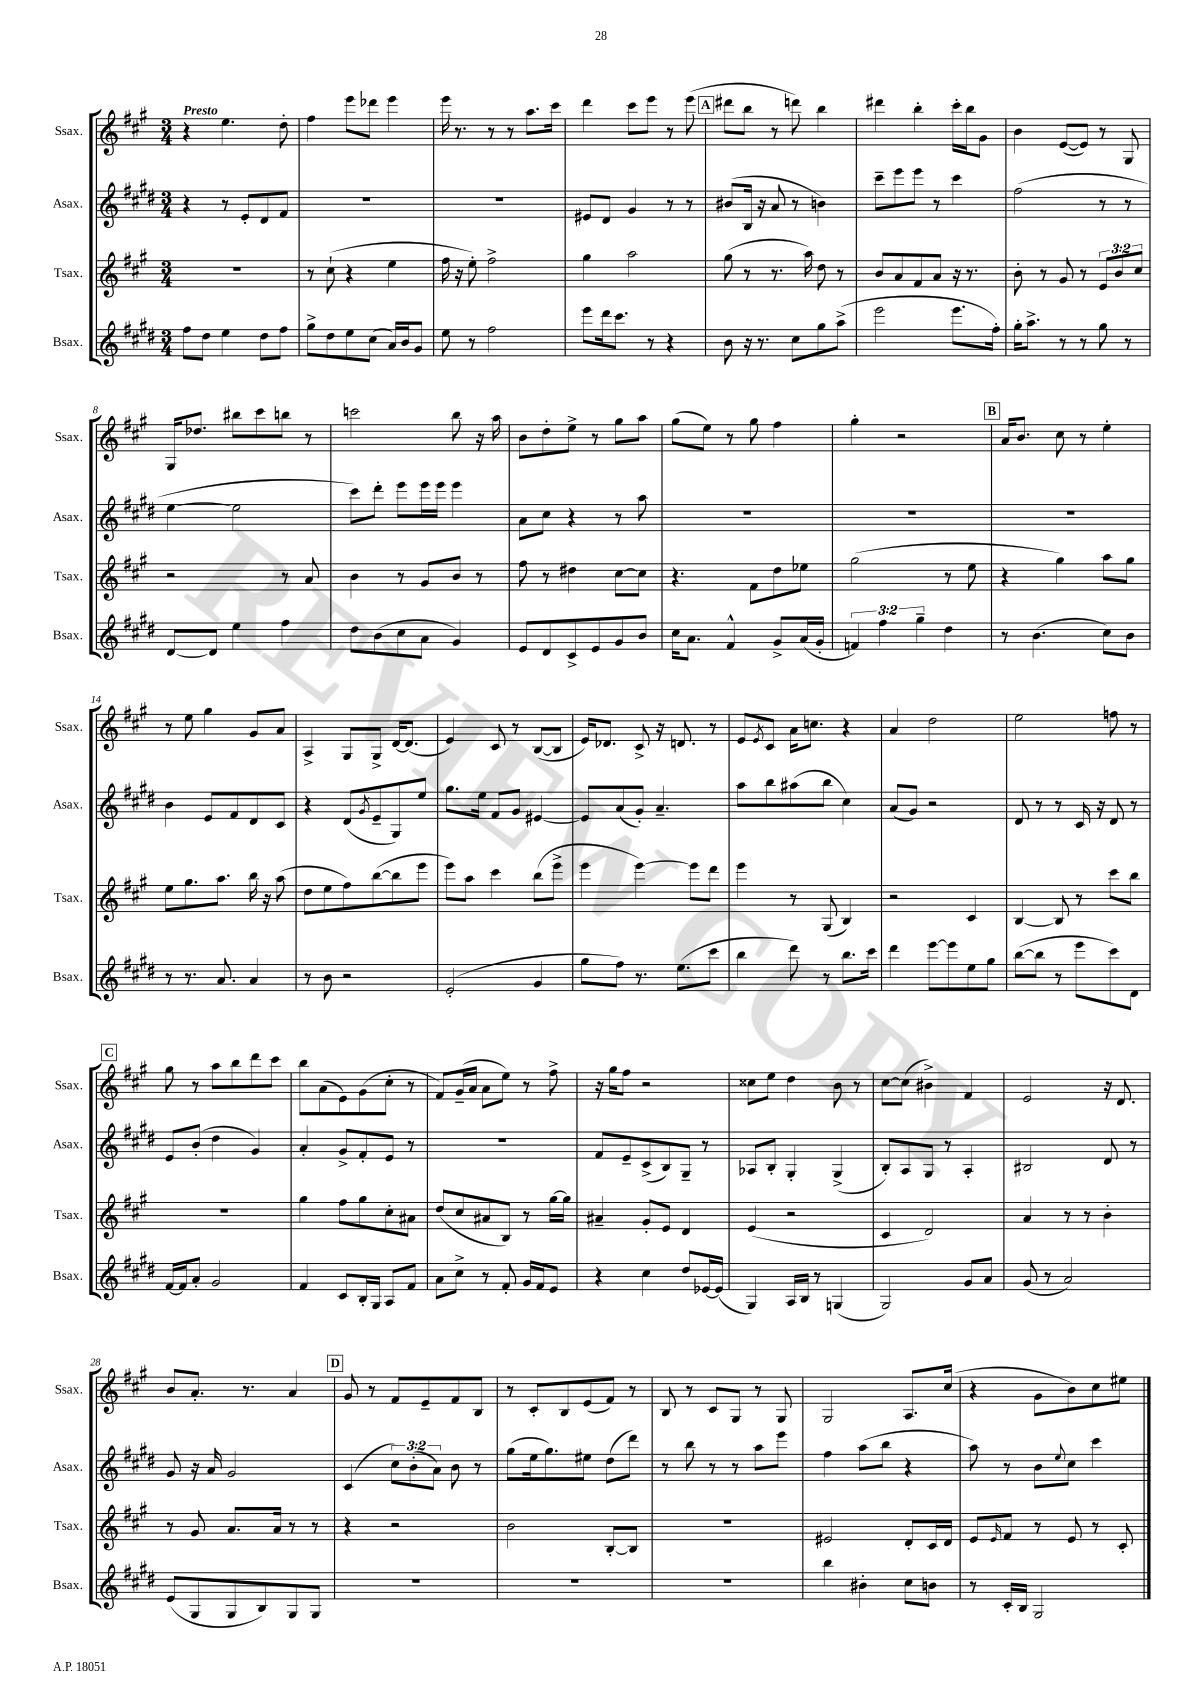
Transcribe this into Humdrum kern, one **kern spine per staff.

**kern	**kern	**kern	**kern
*staff4	*staff3	*staff2	*staff1
*clefG2	*clefG2	*clefG2	*clefG2
*k[f#c#g#d#]	*k[f#c#g#]	*k[f#c#g#d#]	*k[f#c#g#]
*M3/4	*M3/4	*M3/4	*M3/4
8ff#\L	2.r	4r	4r
8dd#\J	.	.	.
4ee\	.	8r	4.ee\
.	.	8e'/L	.
8dd#\L	.	8d#/	.
8ff#\J	.	8f#/J	8dd'\
=	=	=	=
8gg#^\L	8r	2.r	4ff#\
8dd#\	(8cc#`\	.	.
8ee\	4r	.	8eee\L
(8cc#\J	.	.	8ddd-\J
16a/LL)	4ee\	.	4eee\
16b/J	.	.	.
8g#/J	.	.	.
=	=	=	=
8ee\	16ff#\	2.r	16eee\
.	16r	.	8.r
8r	8ee'\)	.	.
2ff#\	2ff#^\	.	8r
.	.	.	8r
.	.	.	8.aa\L
.	.	.	16ccc#\Jk
=	=	=	=
8eee\L	4gg#\	8e#/L	4ddd\
16ddd#\k	.	8d#/J	.
8.ccc#\J	.	.	.
.	2aa\	4g#/	8ccc#\L
8r	.	.	8eee\J
4r	.	8r	8r
.	.	8r	(8eee\
=	=	=	=
8b\	(8gg#\	(8b#/L	8ddd#\L
16r	8r	16B/Jk	8bb\J
8.r	.	16r	.
.	8.r	8a/	8r
8cc#\L	.	8r	8ddd\)
.	16aa\)	.	.
8gg#\	8dd\	4b\)	4bb\
(8aa^\J	8r	.	.
=	=	=	=
2eee\	8b/L	8ccc#~\L	4ddd#\
.	8a/	8eee\	.
.	8f#/	8eee\J	4bb'\
.	8a/J	8r	.
8.eee\L	16r	4ccc#\	16ccc#'\LL
.	8.r	.	16bb\J
.	.	.	8g#\J
16ff#'\Jk)	.	.	.
=	=	=	=
16gg#'\LK	8b'\	(2ff#\	4b\
8.aa^\J	.	.	.
.	8r	.	.
8r	8g#/	.	([8e/L
8r	8r	.	8e/]J)
8gg#\	12e/L	8r	8r
.	12b/	.	.
8r	.	8r	8G#/
.	12cc#/J	.	.
=	=	=	=
[8d#/L	2r	[4ee\	16G#/LK
.	.	.	8.dd-/J
8d#/]J	.	.	.
4ee\	.	2ee\]	8bb#\L
.	.	.	8ccc#\
4ff#\	8r	.	8bb\J
.	8a/	.	8r
=	=	=	=
8dd#\L	4b\	8ccc#\L)	2ccc\
(8b\	.	8ddd#'\J	.
8cc#\	8r	8eee\L	.
8a\J	8g#/L	16eee\L	.
.	.	16eee\JJ	.
4g#/)	8b/J	4eee\	8bb\
.	8r	.	16r
.	.	.	16aa\
=	=	=	=
8e/L	8ff#\	8a\L	8b\L
8d#/	8r	8cc#\J	8dd'\
8c#^/	4dd#\	4r	8ee^\J
8e/	.	.	8r
8g#/	[8cc#\L	8r	8gg#\L
8b/J	8cc#\]J	8aa\	8aa\J
=	=	=	=
16cc#\LK	4.r	2.r	(8gg#\L
8.a\J	.	.	.
.	.	.	8ee\J)
4f#^^/	.	.	8r
.	8f#\L	.	8gg#\
8g#^/L	8dd\	.	4ff#\
(16a/L	8ee-\J	.	.
16g#'/JJ	.	.	.
=	=	=	=
6f/)	(2gg#\	2.r	4gg#'\
6ff#\	.	.	.
.	.	.	2r
6gg#~\	.	.	.
4dd#\	8r	.	.
.	8ee\	.	.
=	=	=	=
8r	4r	2.r	16a/LK
.	.	.	8.b/J
(4.b\	.	.	.
.	4gg#\)	.	8cc#\
.	.	.	8r
8cc#\L)	8aa\L	.	4ee'\
8b\J	8gg#\J	.	.
=	=	=	=
8r	8ee\L	4b\	8r
8.r	8.gg#\	.	8ee\
.	.	8e/L	4gg#\
8.a/	8.aa\J	.	.
.	.	8f#/	.
4a/	16bb\	8d#/	8g#/L
.	16r	.	.
.	(8aa\	8c#/J	8a/J
=	=	=	=
8r	8dd\L	4r	4A^/
8b\	8ee\	.	.
2r	8ff#\)	(8d#/L	8G#/L
.	.	8qg#/	.
.	([8bb\	8e~/	8G#^/J
.	8bb\]	8G#/)	[16d/LK
.	.	.	(8.d/]J
.	8eee\J	8ee/J	.
=	=	=	=
(2e'/	8eee\L)	8.gg#\L	4e/)
.	8aa\J	.	.
.	.	16ee\Jk	.
.	4ccc#\	8f#/L	8c#/
.	.	8g#/J	8r
4g#/	(8bb\L	[4e#/	([8B/L
.	8eee^\J	.	8B/]J
=	=	=	=
8gg#\L	4eee\	8e#/]L	16e/LK)
.	.	.	8.d-/J
8ff#\J)	.	(8a/	.
8.r	[4eee\)	8g#'/J)	8c#^/
.	.	4.a~/	16r
(8.ee\L	.	.	8.d/
.	8eee\]L	.	.
8ccc#\J	8ddd\J	.	8r
=	=	=	=
4bb\	4eee\	8aa\L	8e/L
.	.	.	8qe/
.	.	8bb\	8c#/J
8ddd#\)	8r	(8aa#\	16a\LK
.	.	.	8.cc\J
8r	(8G#/	8bb\J	.
8.bb\L	4B/)	4cc#\)	4r
16ccc#\Jk	.	.	.
=	=	=	=
4ddd#\	2r	(8a/L	4a/
.	.	8g#/J)	.
[8eee\L	.	2r	2dd\
8eee\]	.	.	.
8ee\	4c#/	.	.
8gg#\J	.	.	.
=	=	=	=
([8bb\L	[4B/	8d#/	2ee\
8bb\]J	.	8r	.
8r	8B/]	8r	.
8eee\L	8r	16c#/	.
.	.	16r	.
8ccc#\)	8ccc#\L	8d#/	8ff\
8d#\J	8bb\J	8r	8r
=	=	=	=
[16f#/LL	2.r	8e/L	8gg#\
16f#/]J	.	.	.
8a'/J	.	(8b'/J	8r
2g#/	.	4dd#\	8aa\L
.	.	.	8bb\
.	.	4g#/)	8ddd\
.	.	.	8ccc#\J
=	=	=	=
4f#/	4gg#\	4a'/	8bb\L
.	.	.	(8a\
8c#/L	8ff#\L	8g#^/L	8e\)
16B'/L	8gg#\	8f#'/	(8g#\
16G#/JJ	.	.	.
8A/L	8cc#'\	8e/J	8cc#'\J
8f#/J	8a#\J	8r	8r
=	=	=	=
8a\L	(8dd/L	2.r	8f#/L)
8cc#^\J	8cc#/	.	(16g#~/L
.	.	.	16a/JJ
8r	8a#/	.	8a\L
8f#'/	8B/J)	.	8ee\J)
16g#/LL	8r	.	8r
16f#/J	.	.	.
8e/J	[16gg#\LL	.	8ff#^\
.	16gg#\]JJ	.	.
=	=	=	=
4r	4a#~/	8f#/L	16r
.	.	.	16gg#\LK
.	.	8e~/	8ff#\J
4cc#\	8g#'/L	(8c#^/	2r
.	8e/J	8B/)	.
8dd#/L	4d/	8G#~/J	.
[16e-/L	.	8r	.
(16e-/]JJ	.	.	.
=	=	=	=
4G#/)	(4e/	8A-/L	8cc##\L
.	.	8B'/J	8ee\J
16A/LL	2r	4G#'/	4dd\
16B/JJ	.	.	.
8r	.	.	.
(4G/	.	(4G#^/	8b\
.	.	.	8r
=	=	=	=
2G#/)	4c#/	8B'/L)	[8cc#\L
.	.	8A/	(8cc#\]J
.	2d/)	8G#/J	4b#^\)
.	.	8r	.
8g#/L	.	4A'/	4f#/
8a/J	.	.	.
=	=	=	=
(8g#/	4a/	2B#/	2e/
8r	.	.	.
2a/)	8r	.	.
.	8r	.	.
.	4b'\	8d#/	16r
.	.	.	8.d/
.	.	8r	.
=	=	=	=
(8e/L	8r	8g#/	8b/L
8G#/	8g#/	16r	8.a'/J
.	.	16a/	.
8G#/	8.a/L	2g#/	.
.	.	.	8.r
8B/)	.	.	.
.	16a/Jk	.	.
8G#/	8r	.	4a/
8G#/J	8r	.	.
=	=	=	=
2.r	4r	(4c#/	8g#/
.	.	.	8r
.	2r	12cc#\L)	8f#/L
.	.	(12b'\	.
.	.	.	8e~/
.	.	12a\J)	.
.	.	8b\	8f#/
.	.	8r	8B/J
=	=	=	=
2.r	2b\	(8gg#\L	8r
.	.	16ee\k	8c#'/L
.	.	8.gg#\)	.
.	.	.	8B/
.	.	8ee#\J	(8e/
.	[8B'/L	(8dd#\L	8f#/J)
.	8B/]J	8ddd#\J)	8r
=	=	=	=
2.r	2.r	8r	8B/
.	.	8bb\	8r
.	.	8r	8c#/L
.	.	8r	8G#/J
.	.	8aa\L	8r
.	.	8eee\J	8G#/
=	=	=	=
4bb\	2e#/	4ff#\	2G#/
4b#'\	.	(8aa\L	.
.	.	8bb\J	.
8cc#\L	8d'/L	4r	8.A/L
8b\J	16c#/L	.	.
.	16d/JJ	.	(16cc#/Jk
=	=	=	=
8r	8e/L	8aa\)	4r
.	16qqe/	.	.
16c#'/LL	8f#/J	8r	.
16B/JJ	.	.	.
2G#/	8r	8b\L	8g#\L
.	.	8qqee/	.
.	8e/	8cc#\J	8b\)
.	8r	4ccc#\	8cc#\
.	8c#'/	.	8ee#\J
==	==	==	==
*-	*-	*-	*-
